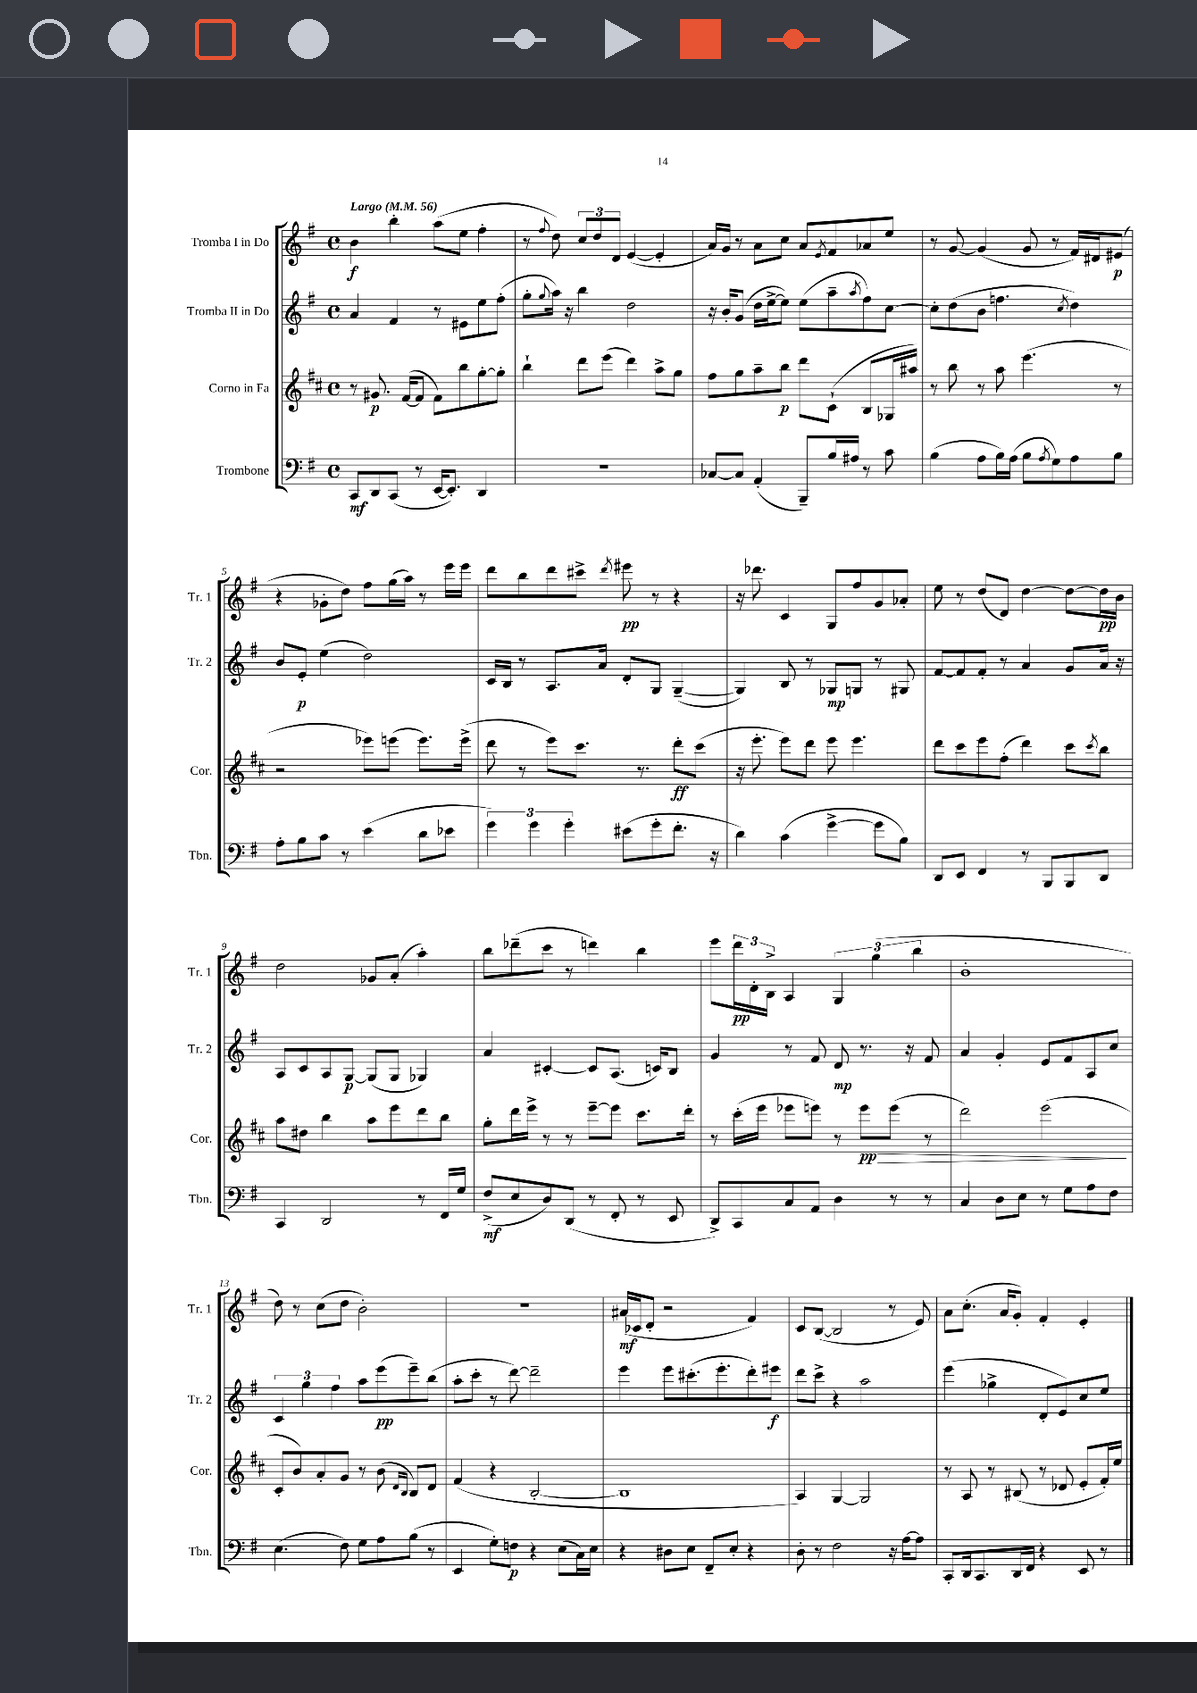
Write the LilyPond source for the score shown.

<<
\new StaffGroup <<
\new Staff = "s0" \with { instrumentName = "Tromba I in Do" shortInstrumentName = "Tr. 1" } {
    \clef treble \key g \major \defaultTimeSignature \time 4/4 \tempo "Largo" 4 = 56
    b'4\f b''4-. a''8( e''8 fis''4-. |
    r8 \appoggiatura { fis''8 } d''8) \tuplet 3/2 { c''8 d''8 d'8 } e'4~( e'4-. |
    a'16) g'16 r8 a'8 c''8 a'8 \acciaccatura { e'8 } fis'8 aes'8 e''8 |
    r8 g'8~ g'4( g'8 r8 fis'16) dis'16 eis'8\p( |
    r4 ges'8-. d''8) fis''8 g''16( a''16) r8 e'''16 e'''16 |
    d'''8 b''8 d'''8 cis'''8-> \acciaccatura { d'''8 } eis'''8\pp r8 r4 |
    r16 des'''8. c'4 g8 fis''8 g'8 aes'8-. |
    e''8 r8 d''8( d'8) d''4~ d''8~ d''16\pp b'16 |
    d''2 ges'8 a'8-.( a''4-.) |
    b''8 des'''8--( c'''8 r8 d'''4) b''4 |
    e'''8 \tuplet 3/2 { d'''16\pp d'16-. b16-> } a4 \tuplet 3/2 { g4 g''4( b''4 } |
    b'1-. |
    d''8) r8 c''8( d''8 b'2-.) |
    R1 |
    ais'16\mf( ces'16 d'8-. r2 fis'4) |
    c'8 b8~( b2 r8 e'8) |
    a'8 c''8.-.( a'16 g'8-.) fis'4-. e'4-. \bar "|." |
}
\new Staff = "s1" \with { instrumentName = "Tromba II in Do" shortInstrumentName = "Tr. 2" } {
    \clef treble \key g \major \defaultTimeSignature \time 4/4
    a'4 fis'4 r8 eis'8 e''8 fis''8-.( |
    g''8-. \appoggiatura { g''8 } a''16) r16 b''4 d''2 |
    r16 b'16-. g'8( d''16 e''16~-> e''8) e''8( a''8-- \acciaccatura { a''8 } fis''8) c''8~ |
    c''8-. d''8( b'8 f''4. \acciaccatura { c''8 } d''4) |
    b'8 e'8-.\p e''4( d''2) |
    c'16 b16 r8 a8. a'16 d'8-. g8 g4~--( |
    g4) b8 r8 ges8\mp g8 r8 gis8 |
    fis'8~ fis'8 fis'8-. r8 a'4 g'8 a'16 r16 |
    a8 c'8 a8 g8~\p g8( g8 ges4) |
    a'4 cis'4~-. cis'8 a8.( c'16) b8 |
    g'4 r8 fis'8 d'8\mp r8. r16 fis'8 |
    a'4 g'4-. e'8 fis'8 a8 c''8 |
    \tuplet 3/2 { c'4 g''4 fis''4 } a''8 e'''8\pp( e'''8--) b''8( |
    a''8-. c'''8-. r8 d'''8~) d'''2-- |
    e'''4 e'''8 cis'''8.-.( e'''8.-. d'''8-.) eis'''8\f |
    d'''8 c'''8-> r4 a''2 |
    e'''4( ges''4-> d'8-. e'8) c''8 e''8 \bar "|." |
}
\new Staff = "s2" \with { instrumentName = "Corno in Fa" shortInstrumentName = "Cor." } {
    \clef treble \key d \major \defaultTimeSignature \time 4/4
    r8 gis'8.\p fis'16~( fis'8 fis'8) b''8 g''8~-. g''8-. |
    b''4-! d'''8 e'''8( d'''4) a''8-> g''8 |
    fis''8 g''8 a''8-- b''8\p d'''8 cis'8-!( b8 ges16 ais''16) |
    r8 b''8 r8 a''8 e'''4.( r8 |
    r2 ees'''8) e'''8( e'''8.) e'''16->( |
    d'''8 r8 e'''8) cis'''8. r8. d'''8-.\ff cis'''8( |
    r16 e'''8.-. e'''8) d'''8 e'''8 e'''4. |
    d'''8 cis'''8 e'''8 fis''8-.( d'''4) cis'''8 \acciaccatura { cis'''8 } b''8 |
    a''8 dis''8 b''4 a''8 e'''8 d'''8 b''8 |
    g''8-. d'''16 e'''16-> r8 r8 e'''8~-- e'''8 cis'''8. d'''16-. |
    r8 cis'''16-.( e'''16 ees'''8 e'''8) r8 e'''8\pp\> e'''8( r8 |
    d'''2) e'''2\!( |
    cis'8-. b'8) a'8-. g'8 r8 b'8( \grace { d'16 b16 } b8) d'8 |
    fis'4( r4 b2~-. |
    b1 |
    a4) g4~ g2 |
    r8 a8 r8 bis8( r8 des'8 e'8-. fis'16-.) e''16 \bar "|." |
}
\new Staff = "s3" \with { instrumentName = "Trombone" shortInstrumentName = "Tbn." } {
    \clef bass \key g \major \defaultTimeSignature \time 4/4
    c,8\mf d,8 c,8( r8 e,16~ e,8.-.) d,4 |
    R1 |
    ces8~ ces8 a,4-.( b,,8--) b16 ais16 r8 c'8 |
    b4( a8 b16) a16( b8 \acciaccatura { a8 } g8) a8 b8 |
    a8-. b8 c'8 r8 e'4( d'8 ees'8 |
    \tuplet 3/2 { g'4) g'4 g'4-. } eis'8( g'8-. fis'8.-. r16 |
    d'4) c'4( g'4~-> g'8 b8) |
    d,8 e,8 fis,4 r8 b,,8 b,,8 d,8 |
    c,4 d,2 r8 fis,16 g16 |
    fis8->\mf( e8 d8) d,8( r8 fis,8-. r8 e,8 |
    d,8->) c,8 c8 a,8 d4 r8 r8 |
    c4 d8 e8 r8 g8 a8 fis8 |
    e4.( fis8) g8 a8 b8( r8 |
    e,4 g8-.) f8\p r4 e8( c16) e16 |
    r4 dis8 e8 fis,8-- e8-. r4 |
    d8-. r8 fis2 r16 a16~ a8 |
    c,8-. d,16 c,8. d,16 fis,16 r4 e,8 r8 \bar "|." |
}
>>
>>
